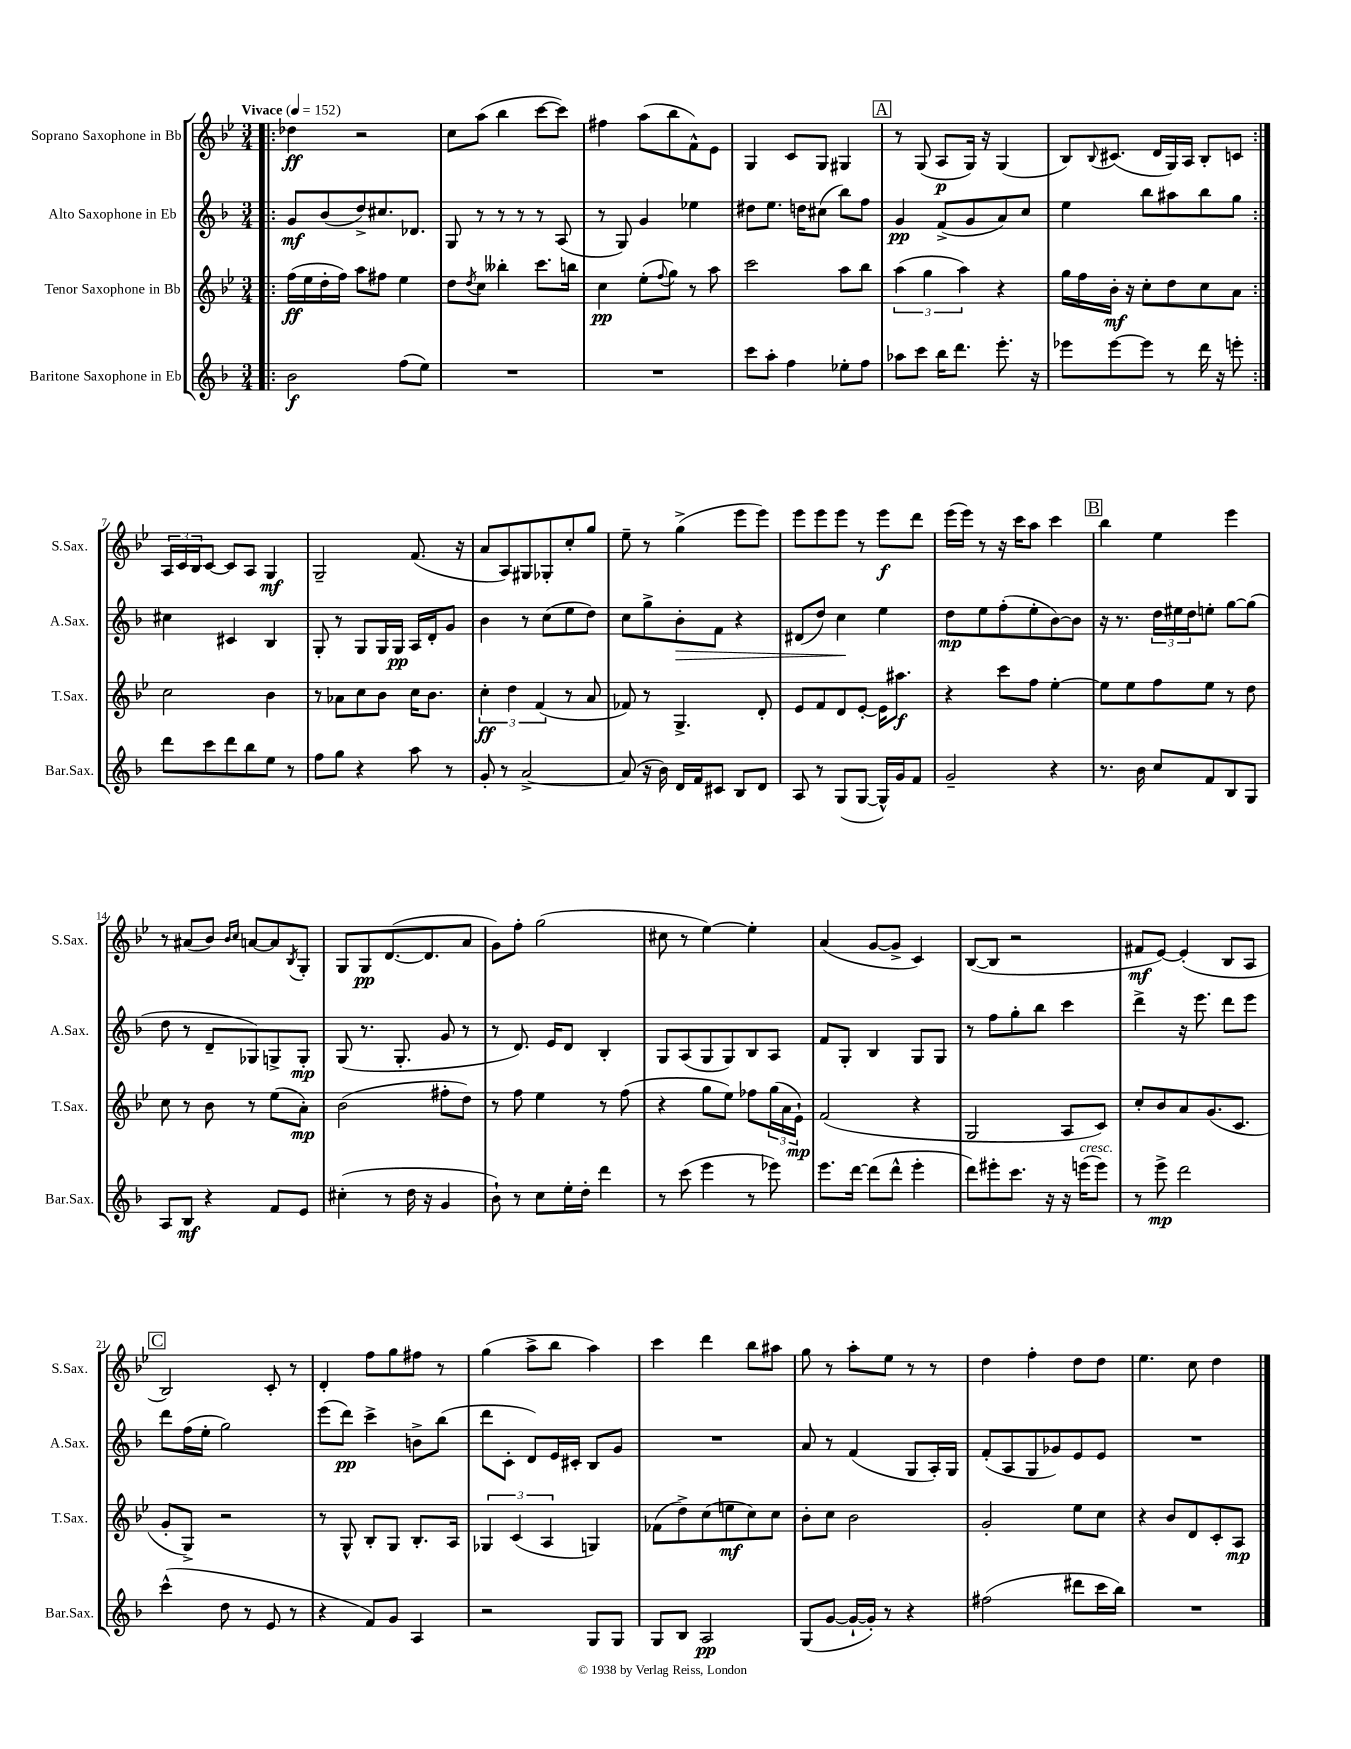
<<
\new StaffGroup <<
\new Staff = "s0" \with { instrumentName = "Soprano Saxophone in Bb" shortInstrumentName = "S.Sax." } {
    \clef treble \key bes \major \numericTimeSignature \time 3/4 \tempo "Vivace" 4 = 152
    \repeat volta 2 { \bar ".|:" des''4\ff r2 |
    c''8 a''8( bes''4 c'''8~ c'''8) |
    fis''4 a''8( bes''8 f'8-^) ees'8 |
    g4 c'8 g8 gis4 |
    \mark \markup { \box "A" } r8 g8( a8\p g16) r16 g4( |
    bes8) \appoggiatura { bes8 } cis'8.( d'16 g16) a16 bes8-. c'8 | }
    \tuplet 3/2 { a16 c'16 bes16 } c'8~ c'8 a8 g4\mf |
    g2-- f'8.( r16 |
    a'8 a8) gis8 ges8-. c''8-. g''8 |
    ees''8-- r8 g''4->( ees'''8 ees'''8) |
    ees'''8 ees'''8 ees'''8 r8 ees'''8\f d'''8 |
    ees'''16( ees'''16) r8 r16 c'''16 a''8 c'''4 |
    \mark \markup { \box "B" } bes''4 ees''4 ees'''4 |
    r8 ais'8( bes'8) \grace { bes'16 c''16 } a'8~ a'8 \acciaccatura { bes8 } g8-. |
    g8 g8\pp d'8.~( d'8. a'8 |
    g'8) f''8-. g''2( |
    cis''8 r8 ees''4~) ees''4-. |
    a'4( g'8~ g'8-> c'4) |
    bes8~( bes8 r2 |
    fis'8\mf ees'8~) ees'4-.( bes8 a8 |
    \mark \markup { \box "C" } bes2) c'8-. r8 |
    d'4-. f''8 g''8 fis''8 r8 |
    g''4( a''8-> bes''8 a''4) |
    c'''4 d'''4 bes''8 ais''8 |
    g''8 r8 a''8-. ees''8 r8 r8 |
    d''4 f''4-. d''8 d''8 |
    ees''4. c''8 d''4 \bar "|." |
}
\new Staff = "s1" \with { instrumentName = "Alto Saxophone in Eb" shortInstrumentName = "A.Sax." } {
    \clef treble \key f \major \numericTimeSignature \time 3/4
    \repeat volta 2 { \bar ".|:" g'8\mf bes'8( d''8->) cis''8. des'8. |
    g8 r8 r8 r8 r8 a8( |
    r8 g8) g'4 ees''4 |
    dis''8 e''8. d''16 cis''8( bes''8) f''8 |
    \mark \markup { \box "A" } g'4\pp f'8->( g'8 a'8) c''8 |
    e''4 bes''8 ais''8 bes''8 g''8 | }
    cis''4 cis'4 bes4 |
    g8-. r8 g8 g16 g16\pp a16 d'16-. g'8 |
    bes'4 r8 c''8( e''8 d''8) |
    c''8 g''8-> bes'8-.\> f'8 r4 |
    dis'8( d''8) c''4\! e''4 |
    d''8\mp e''8 f''8-.( e''8-. bes'8~) bes'8 |
    \mark \markup { \box "B" } r16 r8. \tuplet 3/2 { d''16 eis''16 d''16 } e''8-. g''8~ g''8( |
    d''8 r8 d'8-- ges8) g8-> g8-.\mp |
    g8( r8. g8.-. g'8 r8 |
    r8 d'8.) e'16 d'8 bes4-. |
    g8 a8( g8 g8) bes8 a8 |
    f'8 g8-. bes4 g8 g8 |
    r8 f''8 g''8-. bes''8 c'''4 |
    d'''4-> r16 e'''8. d'''8 e'''8 |
    \mark \markup { \box "C" } d'''8 f''16( e''16-. g''2) |
    e'''8( d'''8\pp) c'''4-> b'8-> bes''8( |
    d'''8 c'8-. d'8) e'16 cis'16-. bes8 g'8 |
    R2. |
    a'8 r8 f'4( g8 a16-.) g16 |
    f'8-.( a8 g8 ges'8) e'8 e'8 |
    R2. \bar "|." |
}
\new Staff = "s2" \with { instrumentName = "Tenor Saxophone in Bb" shortInstrumentName = "T.Sax." } {
    \clef treble \key bes \major \numericTimeSignature \time 3/4
    \repeat volta 2 { \bar ".|:" f''16\ff( ees''16 d''16-. f''16) a''8 fis''8 ees''4 |
    d''8 \acciaccatura { d''8 } c''8 beses''4-. c'''8. b''16 |
    c''4\pp ees''8-.( \appoggiatura { f''8 } g''8) r8 a''8 |
    c'''2 a''8 bes''8 |
    \mark \markup { \box "A" } \tuplet 3/2 { a''4( g''4 a''4) } r4 |
    g''16 f''16 bes'16-.\mf r16 c''8-. d''8 c''8 a'8 | }
    c''2 bes'4 |
    r8 aes'8 c''8 bes'8 c''16 bes'8. |
    \tuplet 3/2 { c''4-.\ff d''4 f'4( } r8 a'8 |
    fes'8) r8 g4.-> d'8-. |
    ees'8 f'8 d'8 ees'8~-. ees'16 ais''8.\f |
    r4 c'''8 f''8 ees''4~-. |
    \mark \markup { \box "B" } ees''8 ees''8 f''8 ees''8 r8 d''8 |
    c''8 r8 bes'8 r8 ees''8( a'8-.\mp) |
    bes'2( fis''8-. d''8) |
    r8 f''8 ees''4 r8 f''8( |
    r4 g''8 ees''8) fes''8 \tuplet 3/2 { g''16( a'16 ees'16-!\mp) } |
    f'2( r4 |
    g2 a8 c'8) |
    c''8-. bes'8 a'8 g'8.( c'8. |
    \mark \markup { \box "C" } g'8-. g8->) r2 |
    r8 g8-^ bes8-. g8 bes8.-. a16 |
    \tuplet 3/2 { ges4 c'4( a4 } g4) |
    fes'8( d''8->) c''8( e''8\mf c''8) c''8 |
    bes'8-. c''8 bes'2 |
    g'2-. ees''8 c''8 |
    r4 bes'8 d'8 c'8-. a8\mp \bar "|." |
}
\new Staff = "s3" \with { instrumentName = "Baritone Saxophone in Eb" shortInstrumentName = "Bar.Sax." } {
    \clef treble \key f \major \numericTimeSignature \time 3/4
    \repeat volta 2 { \bar ".|:" bes'2\f f''8( e''8) |
    R2. |
    R2. |
    c'''8 a''8-. f''4 ees''8-. f''8 |
    \mark \markup { \box "A" } aes''8 c'''8 bes''16 d'''8. e'''8.-. r16 |
    ees'''8 ees'''8~ ees'''8 r8 d'''16 r16 e'''8-. | }
    d'''8 c'''8 d'''8 bes''8 e''8 r8 |
    f''8 g''8 r4 a''8 r8 |
    g'8-. r8 a'2~-> |
    a'8( r16 bes'16) d'16 f'16 cis'8 bes8 d'8 |
    a8 r8 g8( g8~ g16-^) g'16 f'8 |
    g'2-- r4 |
    \mark \markup { \box "B" } r8. bes'16 c''8 f'8 bes8 g8 |
    a8 bes8\mf r4 f'8 e'8 |
    cis''4-.( r8 d''16 r16 g'4 |
    bes'8-!) r8 c''8 e''16-. d''16-. d'''4 |
    r8 c'''8( e'''4 r8 ees'''8) |
    e'''8. d'''16~ d'''8( d'''8-^ e'''4-. |
    d'''8) eis'''8-. c'''8. r16 r16 e'''16^\markup { \italic "cresc." }( e'''8) |
    r8 e'''8->\mp d'''2 |
    \mark \markup { \box "C" } c'''4-^( d''8 r8 e'8 r8 |
    r4 f'8) g'8 a4 |
    r2 g8 g8 |
    g8 bes8 a2\pp |
    g8( g'8~ g'16~-! g'16-.) r8 r4 |
    fis''2( dis'''8 c'''16 bes''16) |
    R2. \bar "|." |
}
>>
>>
